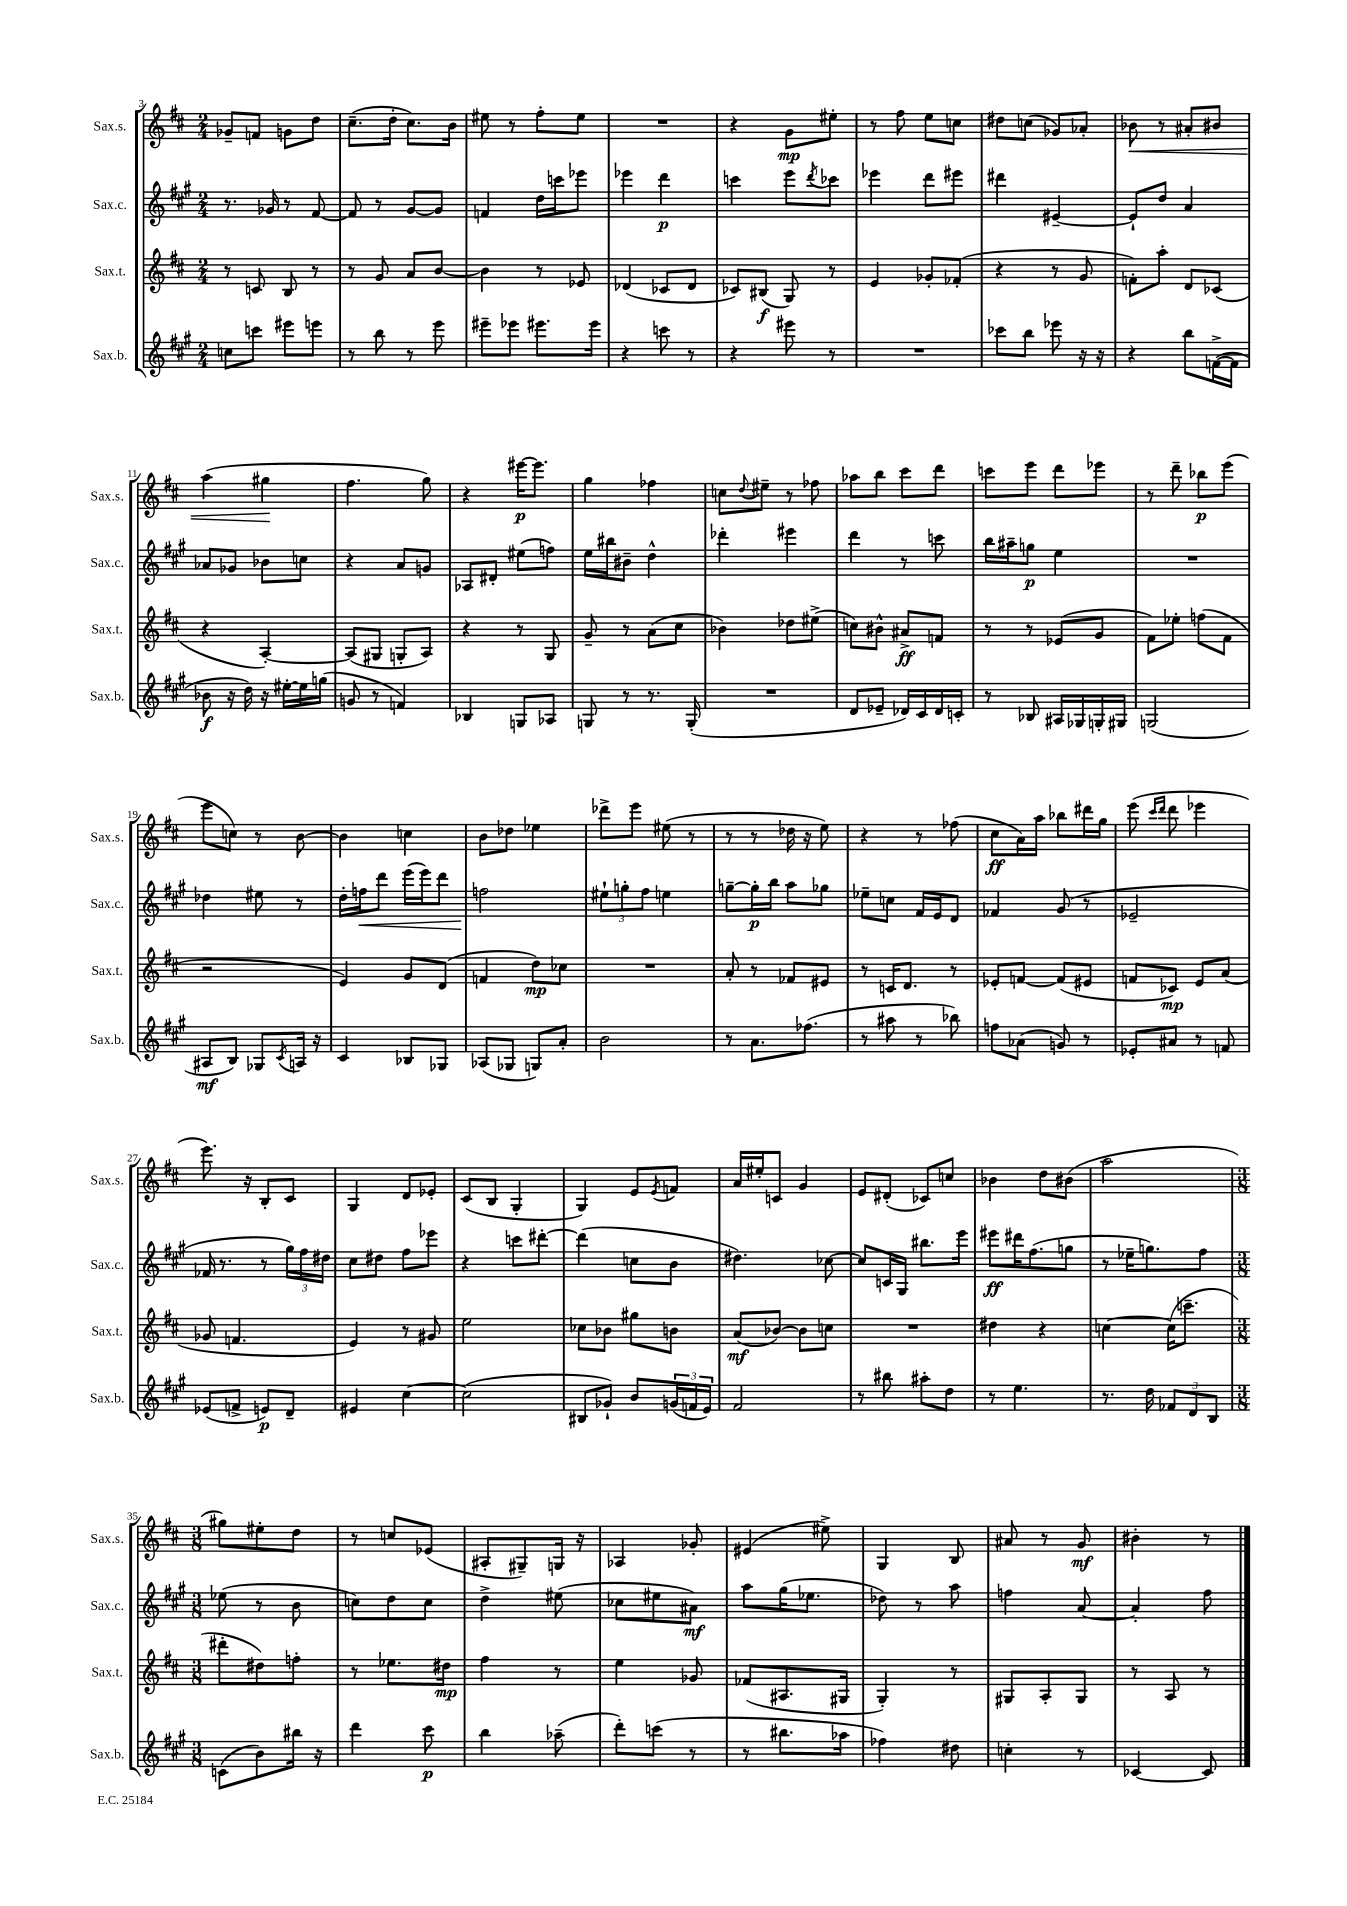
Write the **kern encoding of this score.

**kern	**kern	**kern	**kern
*staff4	*staff3	*staff2	*staff1
*clefG2	*clefG2	*clefG2	*clefG2
*k[f#c#g#]	*k[f#c#]	*k[f#c#g#]	*k[f#c#]
*M2/4	*M2/4	*M2/4	*M2/4
8cc	8r	8.r	8g-~
8ccc	8c	.	8f
.	.	16g-	.
8eee#	8B	8r	8g
8eee	8r	[8f#	8dd
=	=	=	=
8r	8r	8f#]	(8.cc#~
8bb	8g	8r	.
.	.	.	16dd'
8r	8a	[8g#	8.cc#)
8eee	[8b	8g#]	.
.	.	.	16b
=	=	=	=
8eee#~	4b]	4f	8ee#
8eee-	.	.	8r
8.eee#	8r	16dd	8ff#'
.	.	16ccc	.
.	8e-	8eee-	8ee#
16eee#	.	.	.
=	=	=	=
4r	(4d-	4eee-	2r
8ccc	8c-	4ddd	.
8r	8d-	.	.
=	=	=	=
4r	8c-)	4ccc	4r
.	(8B#	.	.
8eee#	8G)	8eee	8g
.	.	8qddd	.
8r	8r	8ccc-	8ee#'
=	=	=	=
2r	4e	4eee-	8r
.	.	.	8ff#
.	8g-'	8ddd	8ee
.	(8f-'	8eee#	8cc
=	=	=	=
8ccc-	4r	4ddd#	8dd#
8bb	.	.	(8cc
8eee-	8r	[4e#~	8g-)
16r	8g	.	8a-'
16r	.	.	.
=	=	=	=
4r	8f')	8e#`]	8b-
.	8aa'	8dd	8r
8bb	8d	4a	8a#'
([16f^	(8c-	.	8b#
16f]	.	.	.
=	=	=	=
8b-	4r	8a-	(4aa
16r	.	8g-	.
16dd)	.	.	.
16r	[4A')	8b-	4gg#
[16ee#'	.	.	.
16ee#]	.	8cc	.
(16gg	.	.	.
=	=	=	=
8g	(8A]	4r	4.ff#
8r	8G#	.	.
4f)	8G'	8a	.
.	8A)	8g	8gg)
=	=	=	=
4B-	4r	8A-	4r
.	.	8d#'	.
8G	8r	(8ee#	[16eee#
.	.	.	8.eee#]
8A-	8G	8ff)	.
=	=	=	=
8G	8g~	16ee	4gg
.	.	16bb#	.
8r	8r	8b#~	.
8.r	(8a	4dd^^	4ff-
.	8cc#	.	.
(16G'	.	.	.
=	=	=	=
2r	4b-)	4ddd-'	8cc
.	.	.	8qqdd
.	.	.	8ee#~
.	8dd-	4eee#	8r
.	(8ee#^	.	8ff-
=	=	=	=
8d	8cc)	4ddd	8aa-
8e-~	8b#^^	.	8bb
16d-)	8a#^	8r	8ccc#
16c#	.	.	.
16d-	8f	8ccc	8ddd
16c'	.	.	.
=	=	=	=
8r	8r	16bb	8ccc
.	.	16aa#~	.
8B-	8r	8gg	8eee
16A#	(8e-	4ee	8ddd
16G-	.	.	.
16G'	8g	.	8eee-
16G#	.	.	.
=	=	=	=
(2G	8f#)	2r	8r
.	8ee-'	.	8ddd~
.	(8ff	.	8bb-
.	8f#	.	(8eee
=	=	=	=
8A#	2r	4dd-	8eee
8B)	.	.	8cc)
8G-	.	8ee#	8r
8qc#	.	.	.
16A	.	8r	[8b
16r	.	.	.
=	=	=	=
4c#	4e)	16dd'	4b]
.	.	16ff	.
.	.	8ddd	.
8B-	8g	(16eee	4cc
.	.	16eee)	.
8G-	(8d	8ddd	.
=	=	=	=
(8A-	4f	2ff	8b
8G-	.	.	8dd-
8G)	8dd)	.	4ee-
8a'	8cc-	.	.
=	=	=	=
2b	2r	12ee#`	8ddd-^
.	.	12gg'	.
.	.	.	8eee
.	.	12ff#	.
.	.	4ee	(8ee#
.	.	.	8r
=	=	=	=
8r	8a'	[8gg~	8r
8.a	8r	16gg']	8r
.	.	16bb	.
.	8f-	8aa	16dd-
(8.ff-	.	.	16r
.	8e#	8gg-	8ee)
=	=	=	=
8r	8r	8ee-~	4r
8aa#	16c	8cc	.
.	8.d	.	.
8r	.	16f#	8r
.	.	16e	.
8bb-)	8r	8d	(8ff-
=	=	=	=
8ff	8e-'	4f-	8cc#
(8a-	[8f	.	16a)
.	.	.	16aa
8g)	(8f]	(8g#	8bb-
8r	8e#	8r	16ddd#
.	.	.	16gg
=	=	=	=
8e-'	8f	2e-~	(8eee
.	.	.	16qqccc#
.	.	.	16qqddd
8a#	8c-)	.	8ddd
8r	8e	.	4eee-
8f	(8a	.	.
=	=	=	=
(8e-	8g-	16f-	8.eee)
.	.	8.r	.
8f^	4.f	.	.
.	.	.	16r
8e)	.	8r	8B'
8d~	.	24gg#)	8c#
.	.	24ff#	.
.	.	24dd#	.
=	=	=	=
4e#	4e)	8cc#	4G
.	.	8dd#	.
[4cc#	8r	8ff#	8d
.	8g#	8eee-	8e-'
=	=	=	=
(2cc#]	2ee	4r	(8c#
.	.	.	8B
.	.	8ccc	4G'
.	.	[8ddd#'	.
=	=	=	=
8B#	8cc-	(4ddd#]	4G)
8g-`)	8b-	.	.
8b	8gg#	8cc	8e
.	.	.	8qe
(24g	8b	8b	8f
24f	.	.	.
24e)	.	.	.
=	=	=	=
2f#	(8a	4.dd#)	16a
.	.	.	16ee#'
.	[8b-)	.	8c
.	8b-]	.	4g
.	8cc	[8cc-	.
=	=	=	=
8r	2r	8cc-]	8e
8bb#	.	16c	(8d#'
.	.	16G#	.
8aa#'	.	8.bb#	8c-)
8dd	.	.	8cc
.	.	16eee	.
=	=	=	=
8r	4dd#	8eee#	4b-
4.ee	.	16ddd#	.
.	.	(8.ff#	.
.	4r	.	8dd
.	.	8gg	(8b#
=	=	=	=
8.r	[4cc	8r	2aa
.	.	16ee-~	.
16dd	.	8.gg)	.
12f-	(16cc]	.	.
.	8.ccc~	.	.
12d	.	.	.
.	.	8ff#	.
12B	.	.	.
=	=	=	=
*M3/8	*M3/8	*M3/8	*M3/8
(8c	8ddd#'	(8ee-	8gg#)
8b)	8dd#)	8r	8ee#'
16bb#	8ff'	8b	8dd
16r	.	.	.
=	=	=	=
4ddd	8r	8cc)	8r
.	8.ee-	8dd	8cc
8ccc#	.	8cc	(8e-
.	16dd#	.	.
=	=	=	=
4bb	4ff#	4dd^	8A#'
.	.	.	8G#~)
(8aa-~	8r	(8ee#	16G
.	.	.	16r
=	=	=	=
8ddd')	4ee	8cc-	4A-
(8ccc	.	8ee#	.
8r	8g-	8a#)	8g-'
=	=	=	=
8r	(8f-	8aa	(4e#
8.bb#	8.A#	(16gg#	.
.	.	8.ee-	.
.	.	.	8ee#^)
16aa-	16G#	.	.
=	=	=	=
4ff-)	4G')	8dd-)	4G
.	.	8r	.
8dd#	8r	8aa	8B
=	=	=	=
4cc'	8G#	4ff	8a#
.	8A'	.	8r
8r	8G#	[8a	8g
=	=	=	=
[4c-	8r	4a']	4b#'
.	8A	.	.
8c-]	8r	8ff#	8r
==	==	==	==
*-	*-	*-	*-
